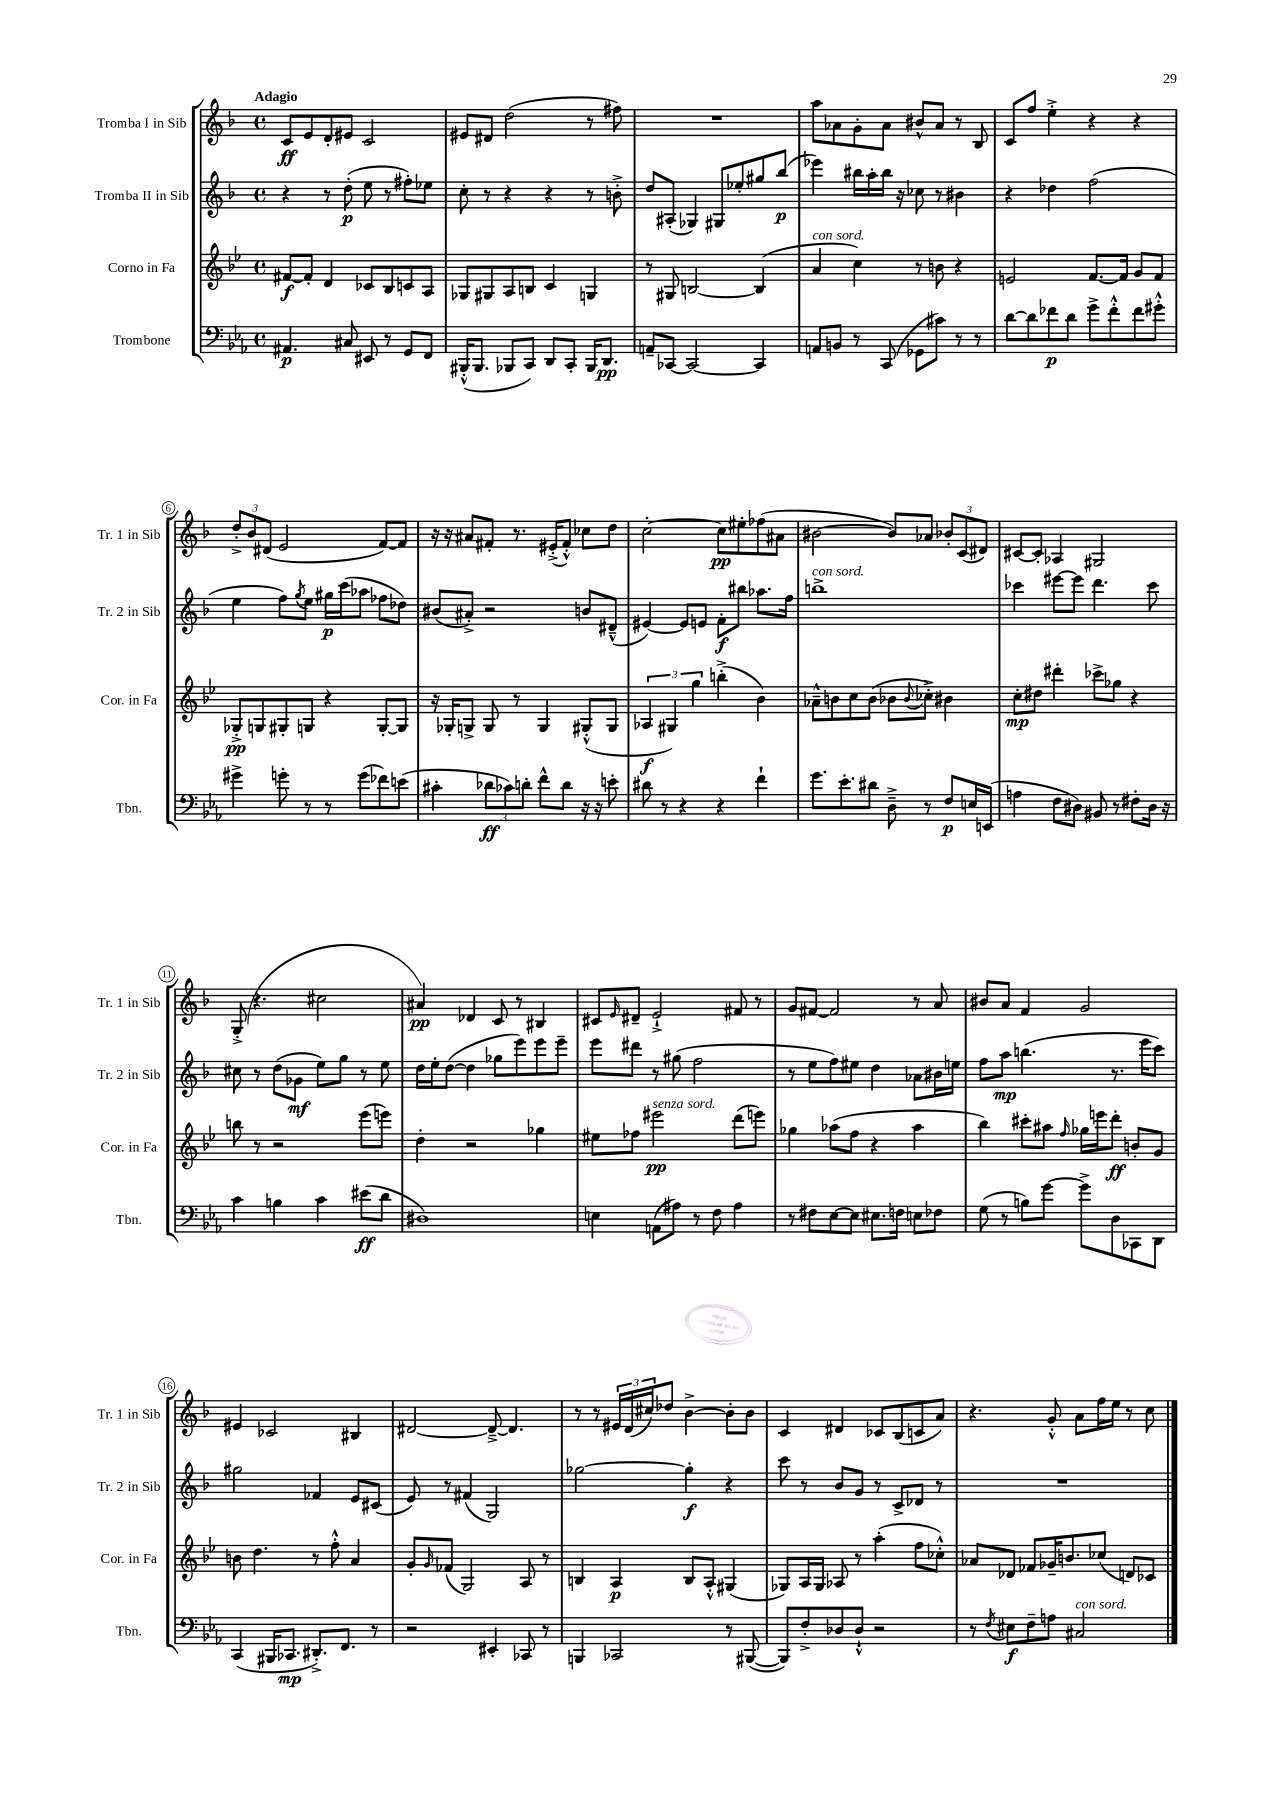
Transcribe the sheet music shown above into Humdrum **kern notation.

**kern	**dynam	**kern	**dynam	**kern	**dynam	**kern	**dynam
*part4	*part4	*part3	*part3	*part2	*part2	*part1	*part1
*staff4	*staff4	*staff3	*staff3	*staff2	*staff2	*staff1	*staff1
*I"Trombone	*	*I"Corno in Fa	*	*I"Tromba II in Sib	*	*I"Tromba I in Sib	*
*I'Tbn.	*	*I'Cor. in Fa	*	*I'Tr. 2 in Sib	*	*I'Tr. 1 in Sib	*
*clefF4	*	*clefG2	*	*clefG2	*	*clefG2	*
*k[b-e-a-]	*	*k[b-e-]	*	*k[b-]	*	*k[b-]	*
*M4/4	*	*M4/4	*	*M4/4	*	*M4/4	*
*met(c)	*	*met(c)	*	*met(c)	*	*met(c)	*
=1	=1	=1	=1	=1	=1	=1	=1
!	!	!	!	!	!	!LO:TX:a:B:t=Adagio	!
4.AA#X/	p	[8f#X/L	f	4r	.	8c/L	ff
.	.	8f#'/J]	.	.	.	8e/	.
.	.	4d/	.	8r	.	8d'/	.
8C#X/	.	.	.	(8dd'\	p	8e#X/J	.
8EE#X/	.	8c-X/L	.	8ee\	.	2c/	.
8r	.	8B-/	.	8r	.	.	.
8GG/L	.	8cn/	.	8ff#X'\L)	.	.	.
8FF/J	.	8A/J	.	8ee-X\J	.	.	.
=2	=2	=2	=2	=2	=2	=2	=2
(16BBB#X'^^/KL	.	8G-X/L	.	8cc'\	.	8e#X/L	.
8.BBB#/J	.	.	.	.	.	.	.
.	.	8G#X/	.	8r	.	8d#X/J	.
8BBB-X/L	.	8A/	.	4r	.	(2dd\	.
8CC/J)	.	8Bn/J	.	.	.	.	.
8DD/L	.	4c/	.	4r	.	.	.
8CC'/J	.	.	.	.	.	.	.
16BBB-/KL	.	4Gn/	.	8r	.	8r	.
8.DD/J	pp	.	.	.	.	.	.
.	.	.	.	8bn'^\	.	8ff#X\)	.
=3	=3	=3	=3	=3	=3	=3	=3
8AAn~/L	.	8r	.	8dd/L	.	1r	.
[8CC-X/J	.	8G#X/	.	(8A#X'/J	.	.	.
2CC-/_	.	[2Bn/	.	4G-X/)	.	.	.
.	.	.	.	8G#X/L	.	.	.
.	.	.	.	8ee-X'/	.	.	.
4CC-/]	.	(4B/]	.	8gg#X/	.	.	.
.	.	.	.	(8bb-/J	p	.	.
=4	=4	=4	=4	=4	=4	=4	=4
!	!	!LO:TX:a:i:t=con sord.	!	!	!	!	!
8AAn/L	.	4a/	.	4eee-X\)	.	8aa\L	.
8BBn/J	.	.	.	.	.	8a-X\	.
8r	.	4cc\)	.	16bb#X\LL	.	8g'\	.
.	.	.	.	16aa'\	.	.	.
(8CC/	.	.	.	16bb#\JJ	.	8a-\J	.
.	.	.	.	16r	.	.	.
8GG-X\L	.	8r	.	8cc-X\	.	8b#X^^/L	.
8c#X\J)	.	8bn\	.	8r	.	8a-/J	.
8r	.	4r	.	4b#X\	.	8r	.
8r	.	.	.	.	.	8B-/	.
=5	=5	=5	=5	=5	=5	=5	=5
[8d\L	.	2en/	.	4r	.	8c/L	.
8d\]	.	.	.	.	.	8ff/J	.
8f-X\	p	.	.	4dd-X\	.	4ee'^\	.
8d\J	.	.	.	.	.	.	.
8g^\L	.	[8.f/L	.	(2ff\	.	4r	.
8f-'^^\	.	.	.	.	.	.	.
.	.	16f/Jk]	.	.	.	.	.
8f-\	.	8g/L	.	.	.	4r	.
8g#X'^^\J	.	8f/J	.	.	.	.	.
!!LO:LB:g=z
=6	=6	=6	=6	=6	=6	=6	=6
4g#X^\	.	8G-X'^/L	pp	4ee\	.	12dd'^/L	.
.	.	.	.	.	.	12b-/	.
.	.	8Gn/	.	.	.	.	.
.	.	.	.	.	.	(12d#X/J	.
8gn'\	.	8G#X'/	.	8ff\L)	.	2e/	.
.	.	.	.	8qgg/	.	.	.
8r	.	8Gn/J	.	8ee\J	.	.	.
8r	.	4r	.	16gg#X\LL	p	.	.
.	.	.	.	(16ccc\J	.	.	.
(8g\L	.	.	.	8aa-X\J	.	.	.
8f-X\)	.	[8G'/L	.	8ff-X\L	.	[8f/L)	.
(8en\J	.	8G/J]	.	8dd-X\J)	.	8f/J]	.
=7	=7	=7	=7	=7	=7	=7	=7
4c#X'\	.	16r	.	(8b#X/L	.	16r	.
.	.	16G-X'/KL	.	.	.	16r	.
.	.	8Gn^/J	.	8a#X'^/J)	.	8a#X/L	.
12d-X\L	ff	8G/	.	2r	.	8f#X'/J	.
12c-X\)	.	.	.	.	.	.	.
.	.	8r	.	.	.	8.r	.
12dn'\J	.	.	.	.	.	.	.
8f^^\L	.	4G/	.	.	.	.	.
.	.	.	.	.	.	(16e#X'^/KL	.
8d\J	.	.	.	.	.	8f#'^^/J)	.
16r	.	(8G#X'^^/L	.	8bn/L	.	8cc-X\L	.
16r	.	.	.	.	.	.	.
8en'\	.	8G#/J	.	(8d#X~^^/J	.	8dd\J	.
=8	=8	=8	=8	=8	=8	=8	=8
8d#X\	.	6A-X/	f	[4e#X/)	.	[2cc'\	.
8r	.	.	.	.	.	.	.
.	.	6G#X/)	.	.	.	.	.
4r	.	.	.	8e#/L]	.	.	.
.	.	6gg\	.	.	.	.	.
.	.	.	.	8en/J	.	.	.
4r	.	(4bbn'^\	.	8f'\L	f	8cc\L]	pp
.	.	.	.	8bb#X\J	.	8ee#X'\	.
4f`\	.	4b-\)	.	8.aa-X\L	.	(8ff-X\	.
.	.	.	.	.	.	8a#X\J	.
.	.	.	.	16ff\Jk	.	.	.
=9	=9	=9	=9	=9	=9	=9	=9
!	!	!	!	!LO:TX:a:i:t=con sord.	!	!	!
8.g\L	.	8a-X~^^\L	.	1bbn^	.	[2b#X\	.
.	.	8bn\	.	.	.	.	.
8.e-'\	.	.	.	.	.	.	.
.	.	8cc\	.	.	.	.	.
8d#X\J	.	(8b\J	.	.	.	.	.
8D~^\	.	8b-X\L	.	.	.	8b#/L])	.
.	.	8qqb-/	.	.	.	.	.
8r	.	8cc-X'^\J)	.	.	.	8a-X/J	.
8F/L	p	4b#X\	.	.	.	12b-X'/L	.
.	.	.	.	.	.	(12c/	.
16En/L	.	.	.	.	.	.	.
.	.	.	.	.	.	12d#X/J)	.
(16EEn/JJ	.	.	.	.	.	.	.
=10	=10	=10	=10	=10	=10	=10	=10
4An\	.	8cc'\L	mp	4ccc-X\	.	[8c#X/L	.
.	.	8dd#X\J	.	.	.	8c#'/J]	.
8F\L	.	4ddd#X'\	.	[8eee#X\L	.	4A-X/	.
8D#X\J)	.	.	.	8eee#\J]	.	.	.
8BB#X/	.	8ccc-X^\L	.	4.ddd\	.	2G#X/	.
8r	.	8gg-X\J	.	.	.	.	.
8F#X'\L	.	4r	.	.	.	.	.
16D#\Jk	.	.	.	8ccc-\	.	.	.
16r	.	.	.	.	.	.	.
!!LO:LB:g=z
=11	=11	=11	=11	=11	=11	=11	=11
4c\	.	8bbn\	.	8cc#X\	.	(8G'^/	.
.	.	8r	.	8r	.	4.r	.
4Bn\	.	2r	.	(8dd\L	.	.	.
.	.	.	.	8g-X\J	mf	.	.
4c\	.	.	.	8ee\L)	.	2cc#X\	.
.	.	.	.	8gg\J	.	.	.
(8e#X\L	ff	(8eee-\L	.	8r	.	.	.
8d\J	.	8eeen\J)	.	8ee\	.	.	.
=12	=12	=12	=12	=12	=12	=12	=12
1D#X)	.	4dd'\	.	16dd\LL	.	4a#X/)	pp
.	.	.	.	16ee'\J	.	.	.
.	.	.	.	([8dd\J	.	.	.
.	.	2r	.	4dd\]	.	4d-X/	.
.	.	.	.	8gg-X\L	.	8c/	.
.	.	.	.	8eee\)	.	8r	.
.	.	4gg-X\	.	8eee\	.	4B#X/	.
.	.	.	.	8eee~\J	.	.	.
=13	=13	=13	=13	=13	=13	=13	=13
4En\	.	8ee#X\L	.	8eee\L	.	8c#X/L	.
.	.	.	.	.	.	16qqe/	.
.	.	8ff-X\J	.	8ddd#X\J	.	8d#X~/J	.
!	!	!LO:TX:a:i:t=senza sord.	!	!	!	!	!
(8AAn\L	.	2eee#X\	pp	8r	.	2e`^/	.
8A#X\J)	.	.	.	(8gg#X\	.	.	.
8r	.	.	.	2ff\	.	.	.
8F\	.	.	.	.	.	.	.
4A#\	.	(8ddd\L	.	.	.	8f#X/	.
.	.	8eeen\J)	.	.	.	8r	.
=14	=14	=14	=14	=14	=14	=14	=14
8r	.	4gg-X\	.	8r	.	8g/L	.
8F#X\L	.	.	.	8ee\L	.	[8f#X/J	.
[8E-\	.	(8aa-X\L	.	8ff\)	.	2f#/]	.
8E-\J]	.	8ff\J	.	8ee#X\J	.	.	.
8.E#X\L	.	4r	.	4dd\	.	.	.
16Fn\Jk	.	.	.	.	.	.	.
8En\L	.	4aa-\	.	8a-X\L	.	8r	.
8F-X\J	.	.	.	16b#X\L	.	8a/	.
.	.	.	.	16een\JJ	.	.	.
=15	=15	=15	=15	=15	=15	=15	=15
(8G\	.	4bb-\)	.	8ff\L	.	8b#X/L	.
8r	.	.	.	8aa\J	mp	8a/J	.
8Bn\L)	.	8ccc#X'\L	.	(4.bbn\	.	4f/	.
[8g\J	.	8aa#X\J	.	.	.	.	.
.	.	16qqff/	.	.	.	.	.
8g^\L]	.	16gg-X\LL	.	.	.	2g/	.
.	.	16eeen\J	.	.	.	.	.
8D\	.	8ddd'\J	ff	8.r	.	.	.
8CC-X\	.	8bn'/L	.	.	.	.	.
.	.	.	.	16eee\KL	.	.	.
8DD\J	.	8g/J	.	8ccc\J)	.	.	.
!!LO:LB:g=z
=16	=16	=16	=16	=16	=16	=16	=16
(4CC/	.	8bn\	.	2gg#X\	.	4e#X/	.
.	.	4.dd\	.	.	.	.	.
16BBB#X/KL	.	.	.	.	.	2c-X/	.
8.CC-X/J	mp	.	.	.	.	.	.
8.DD#X'^/L)	.	8r	.	4f-X/	.	.	.
.	.	8ff'^^\	.	.	.	.	.
8.FF/J	.	.	.	.	.	.	.
.	.	4a/	.	8e/L	.	4B#X/	.
8r	.	.	.	(8c#X/J	.	.	.
=17	=17	=17	=17	=17	=17	=17	=17
2r	.	8g'/L	.	8e/)	.	[2d#X/	.
.	.	16qqg/	.	.	.	.	.
.	.	(8f-X/J	.	8r	.	.	.
.	.	2G/)	.	(4f#X/	.	.	.
4EE#X'/	.	.	.	2G/)	.	8d#~^/_	.
.	.	.	.	.	.	4.d#/]	.
8CC-X/	.	8A/	.	.	.	.	.
8r	.	8r	.	.	.	.	.
=18	=18	=18	=18	=18	=18	=18	=18
4BBBn/	.	4Bn/	.	[2gg-X\	.	8r	.
.	.	.	.	.	.	8r	.
2CC-X/	.	4A/	p	.	.	24e#X/LL	.
.	.	.	.	.	.	(24d/	.
.	.	.	.	.	.	24cc#X/J)	.
.	.	.	.	.	.	8dd-X/J	.
.	.	8B/L	.	4gg-'\]	f	[4b-^\	.
.	.	8A'^^/J	.	.	.	.	.
8r	.	(4G#X/	.	4r	.	8b-'\L]	.
([8BBB#X/	.	.	.	.	.	8b-\J	.
=19	=19	=19	=19	=19	=19	=19	=19
8BBB#/L])	.	8G-X/L)	.	8ccc\	.	4c/	.
8F'^/	.	16A/L	.	8r	.	.	.
.	.	16G-/JJ	.	.	.	.	.
8D-X/	.	8A-X/	.	8b-/L	.	4d#X/	.
8D-`^^/J	.	8r	.	8g/J	.	.	.
2r	.	(4aa'\	.	8r	.	8c-X/L	.
.	.	.	.	8c^/L	.	(8B-/	.
.	.	8ff\L	.	8d-X/J	.	8cn/	.
.	.	8cc-X'^^\J)	.	8r	.	8a/J)	.
=20	=20	=20	=20	=20	=20	=20	=20
8r	.	8a-X/L	.	1r	.	4.r	.
8qF/	.	.	.	.	.	.	.
8E#X\L	f	8d-X/J	.	.	.	.	.
8F~\	.	8f-X/L	.	.	.	.	.
8An\J	.	16g-X~/K	.	.	.	8g'^^/	.
.	.	8.bn/	.	.	.	.	.
!LO:TX:a:i:t=con sord.	!	!	!	!	!	!	!
2C#X/	.	.	.	.	.	8a\L	.
.	.	(8cc-X/J	.	.	.	16ff\L	.
.	.	.	.	.	.	16ee\JJ	.
.	.	8dn/L)	.	.	.	8r	.
.	.	8c-X/J	.	.	.	8cc\	.
==	==	==	==	==	==	==	==
*-	*-	*-	*-	*-	*-	*-	*-
